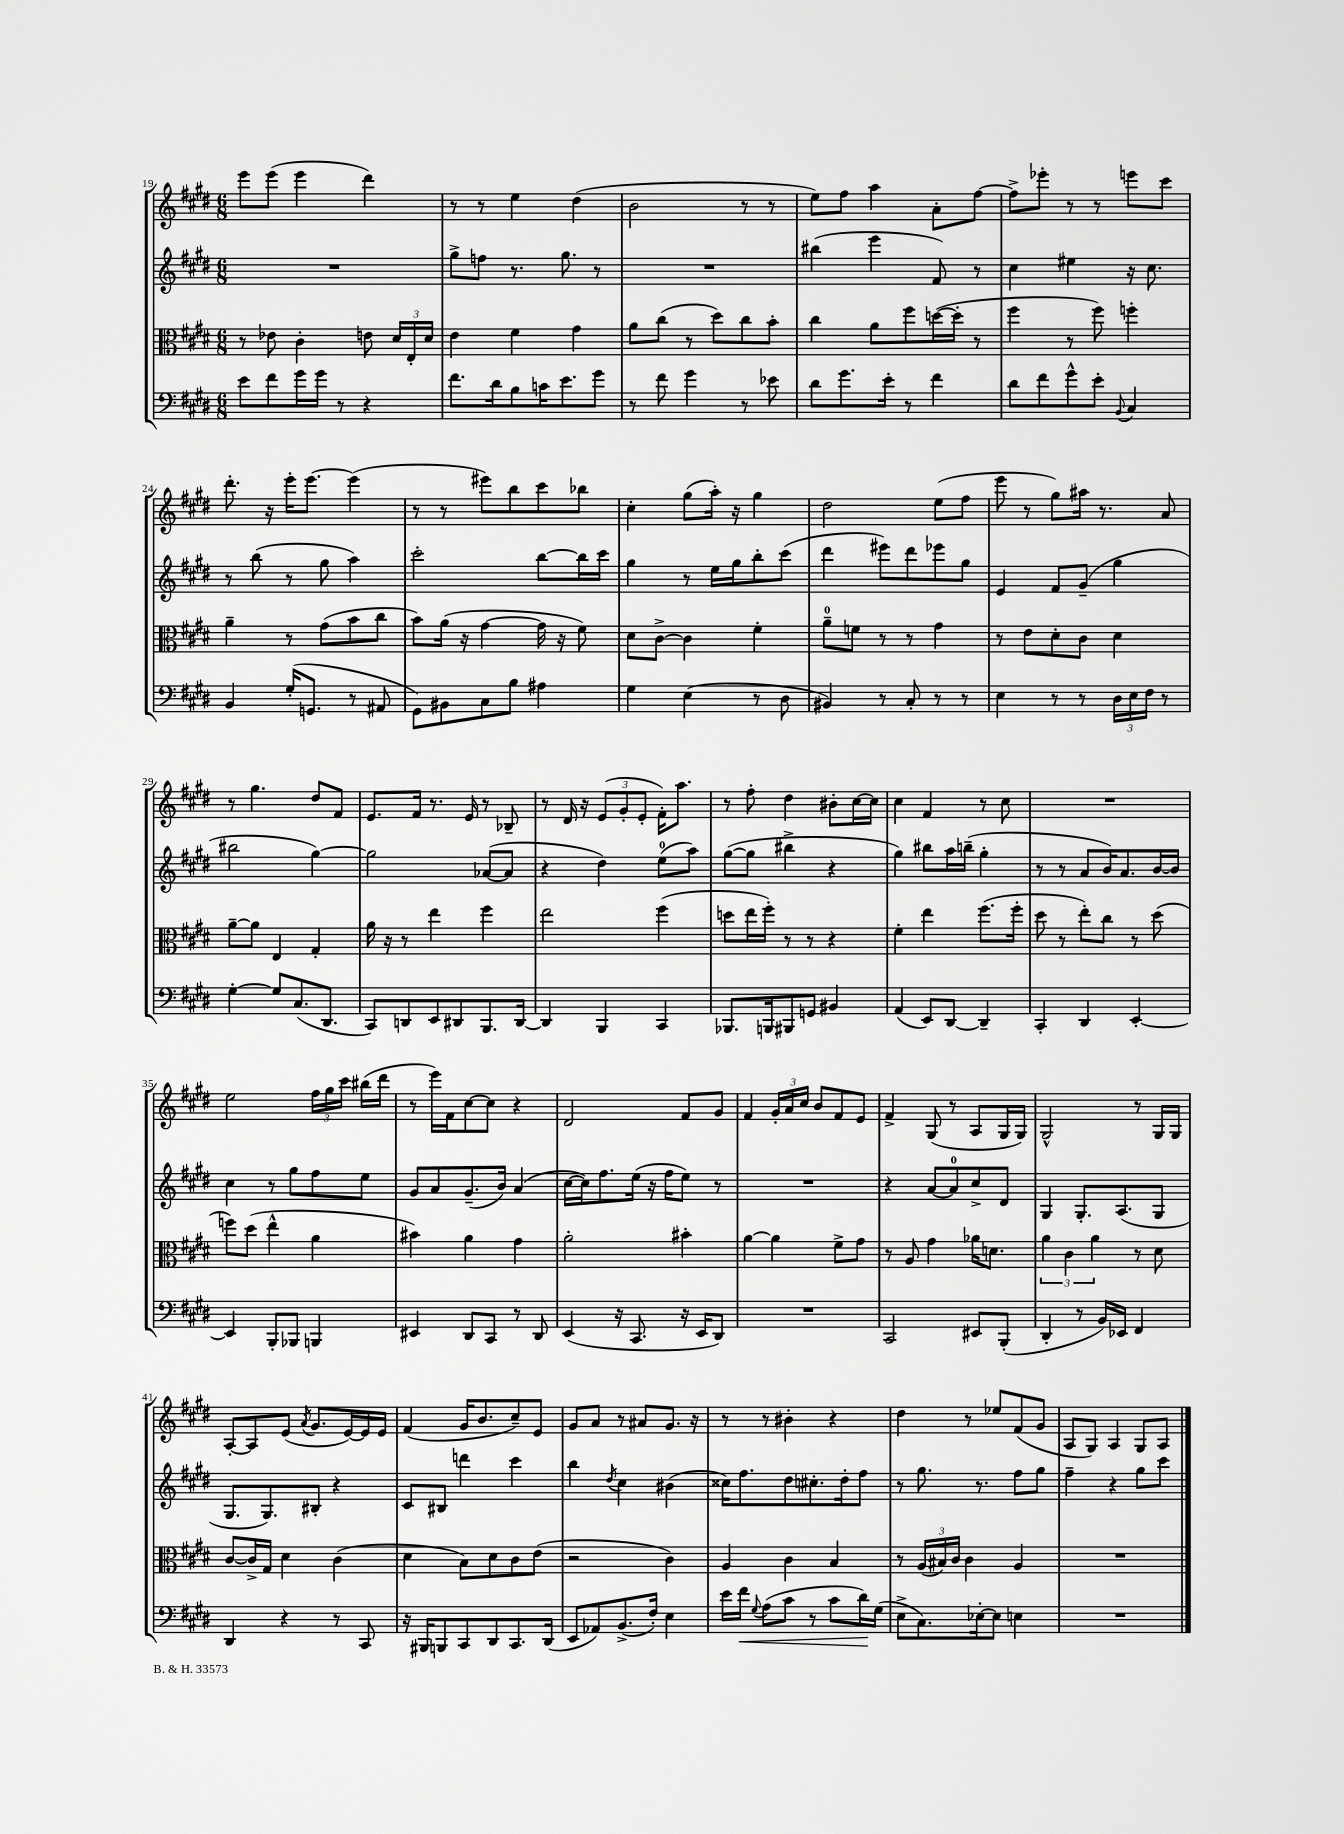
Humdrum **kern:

**kern	**kern	**kern	**kern
*staff4	*staff3	*staff2	*staff1
*clefF4	*clefC3	*clefG2	*clefG2
*k[f#c#g#d#]	*k[f#c#g#d#]	*k[f#c#g#d#]	*k[f#c#g#d#]
*M6/8	*M6/8	*M6/8	*M6/8
8e	8r	2.r	8eee
8f#	8e-	.	(8eee
16g#	4c#'	.	4eee
16g#	.	.	.
8r	.	.	.
4r	8e	.	4ddd#)
.	24d#	.	.
.	24E'	.	.
.	24d#	.	.
=	=	=	=
8.f#	4e	8gg#^	8r
.	.	8ff	8r
16d#	.	.	.
8B	4f#	8.r	4ee
16c	.	.	.
8.e	.	8.gg#	.
.	4g#	.	(4dd#
8g#	.	8r	.
=	=	=	=
8r	8a	2.r	2b
8f#	(8cc#	.	.
4g#	8r	.	.
.	8dd#)	.	.
8r	8cc#	.	8r
8e-	8b'	.	8r
=	=	=	=
8d#	4cc#	(4bb#	8ee)
8.g#	.	.	8ff#
.	8a	4eee	4aa
16e'	.	.	.
8r	8ff#	.	.
4f#	([16dd	8f#)	8a'
.	16dd']	.	.
.	8r	8r	[8ff#
=	=	=	=
8d#	4ff#	4cc#	8ff#^]
8f#	.	.	8eee-'
8g#^^	8r	4ee#	8r
8e'	8ff#)	.	8r
8qqBB	.	.	.
4C#	4ff'	16r	8eee
.	.	8.cc#	.
.	.	.	8ccc#
=	=	=	=
4BB	4a~	8r	8.ddd#'
.	.	(8bb	.
.	.	.	16r
(16G#'	8r	8r	16eee'
8.GG	.	.	[8.eee
.	(8g#	8gg#	.
8r	8b	4aa)	(4eee]
8AA#	8cc#	.	.
=	=	=	=
8GG#)	8b)	2ccc#'	8r
8BB#	(16a	.	8r
.	16r	.	.
8C#	[4g#	.	8eee#)
8B	.	.	8bb
4A#	16g#]	[8bb	8ccc#
.	16r	.	.
.	8f#)	16bb]	8bb-
.	.	16ccc#	.
=	=	=	=
4G#	8d#	4gg#	4cc#'
.	[8c#^	.	.
(4E	4c#]	8r	(8gg#
.	.	16ee	16aa')
.	.	16gg#	16r
8r	4f#'	8bb'	4gg#
8D#	.	(8ccc#	.
=	=	=	=
4BB#)	8a~	4ddd#	2dd#
.	8f	.	.
8r	8r	8eee#)	.
8C#'	8r	8ddd#	.
8r	4g#	8eee-	(8ee
8r	.	8gg#	8ff#
=	=	=	=
4E	8r	4e	8eee
.	8e	.	8r
8r	8d#'	8f#	8gg#)
8r	8c#	(8g#~	16aa#
.	.	.	8.r
24D#	4d#	4gg#	.
24E	.	.	.
24F#	.	.	.
8r	.	.	8a
=	=	=	=
[4G#'	[8a~	2bb#	8r
.	8a]	.	4.gg#
8G#]	4E	.	.
(8.C#	.	.	.
.	4G#'	[4gg#)	8dd#
8.DD#	.	.	.
.	.	.	8f#
=	=	=	=
8CC#)	16a	2gg#]	8.e
.	16r	.	.
8DD	8r	.	.
.	.	.	16f#
8EE	4ee	.	8.r
8DD#	.	.	.
.	.	.	16e
8.BBB	4ff#	([8a-	8r
.	.	8a-]	8B-~
[16DD#	.	.	.
=	=	=	=
4DD#]	2ee	4r	8r
.	.	.	16d#
.	.	.	16r
4BBB	.	4dd#)	(12e
.	.	.	12g#'
.	.	.	12e'
4CC#	(4ff#	(8ee	16f#')
.	.	.	8.aa
.	.	8aa)	.
=	=	=	=
8.BBB-	8dd	([8gg#	8r
.	16ee	8gg#]	8ff#'
16BBB	16ff#')	.	.
8BBB#	8r	4bb#^	4dd#
8GG	8r	.	.
4BB#	4r	4r	8b#'
.	.	.	[16cc#
.	.	.	16cc#]
=	=	=	=
(4AA	4f#'	4gg#)	4cc#
8EE)	4ee	8bb#	4f#
[8DD#	.	16aa	.
.	.	(16bb~	.
4DD#~]	(8.ff#	4gg#'	8r
.	.	.	8cc#
.	16ff#'	.	.
=	=	=	=
4CC#'	8dd#	8r	2.r
.	8r	8r	.
4DD#	8ee')	8a	.
.	8cc#	16b)	.
.	.	8.a	.
[4EE'	8r	.	.
.	(8dd#	[16b	.
.	.	16b]	.
=	=	=	=
4EE]	8ff)	4cc#	2ee
.	(8dd#	.	.
8BBB'	4ee^^	8r	.
8BBB-	.	8gg#	.
4BBB	4a	8ff#	24ff#
.	.	.	24gg#
.	.	.	24ccc#
.	.	8ee	(16bb#
.	.	.	16ddd#
=	=	=	=
4EE#	4b#)	8g#	8r
.	.	8a	16eee)
.	.	.	16f#
8DD#	4a	(8.g#~	[8cc#
8CC#	.	.	8cc#]
.	.	16b)	.
8r	4g#	(4a	4r
8DD#	.	.	.
=	=	=	=
(4EE	2a'	[16cc#	2d#
.	.	16cc#])	.
.	.	8.ff#	.
16r	.	.	.
8.CC#	.	(16ee	.
.	.	16r	.
.	.	16ff#	.
16r	4b#'	8ee)	8f#
16EE	.	.	.
8DD#)	.	8r	8g#
=	=	=	=
2.r	[4a	2.r	4f#
.	4a]	.	24g#'
.	.	.	24a
.	.	.	24cc#
.	.	.	8b
.	8f#^	.	8f#
.	8g#	.	8e
=	=	=	=
2CC#	8r	4r	4f#^
.	8A	.	.
.	4g#	[8a	(8G#
.	.	8a]	8r
8EE#	16a-	8cc#^	8A
.	8.d	.	.
(8BBB'	.	8d#	16G#
.	.	.	16G#)
=	=	=	=
4DD#'	6a	4G#	2G#^^
.	6c#	.	.
8r	.	8.G#'	.
.	6a	.	.
16BB)	.	.	.
16EE-	.	(8.A	.
4FF#	8r	.	8r
.	8d#	8G#	16G#
.	.	.	16G#
=	=	=	=
4DD#	[8c#	8.G#	[8A'
.	16c#^]	.	8A]
.	16G#	8.G#)	.
4r	4d#	.	(8e
.	.	.	8qa
.	.	8B#'	8.g#
8r	(4c#	4r	.
.	.	.	[16e)
8CC#	.	.	16e]
.	.	.	16e
=	=	=	=
16r	4d#	8c#	(4f#
16BBB#	.	.	.
8BBB	.	8B#	.
8CC#	8B)	4ddd	16g#
.	.	.	8.b
8DD#	8d#	.	.
8.CC#	8c#	4ccc#	8cc#~)
.	(8e	.	8e
(16DD#	.	.	.
=	=	=	=
8EE	2r	4bb	8g#
8AA-)	.	.	8a
.	.	8qdd#	.
(8.BB^	.	4cc#	8r
.	.	.	8a#
16F#')	.	.	.
4E	4c#)	(4b#	8.g#
.	.	.	16r
=	=	=	=
16e	4A	16cc##)	8r
16f#	.	8.ff#	.
8qqG#	.	.	.
(8A	.	.	8r
8c#	4c#	8dd#	4b#'
8r	.	8.cc#'	.
8c#	4B	.	4r
.	.	16dd#'	.
16d#)	.	8ff#	.
(16G#	.	.	.
=	=	=	=
8E^	8r	8r	4dd#
8.C#)	(24A	8.gg#	.
.	24B#)	.	.
.	24c#	.	.
.	4c#	.	8r
[16E-'	.	8.r	.
8E-]	.	.	8ee-
4E	4A	8ff#	(8f#
.	.	8gg#	8g#
=	=	=	=
2.r	2.r	4ff#~	8A
.	.	.	8G#)
.	.	4r	4A
.	.	8gg#	8G#
.	.	8ccc#	8A
==	==	==	==
*-	*-	*-	*-
